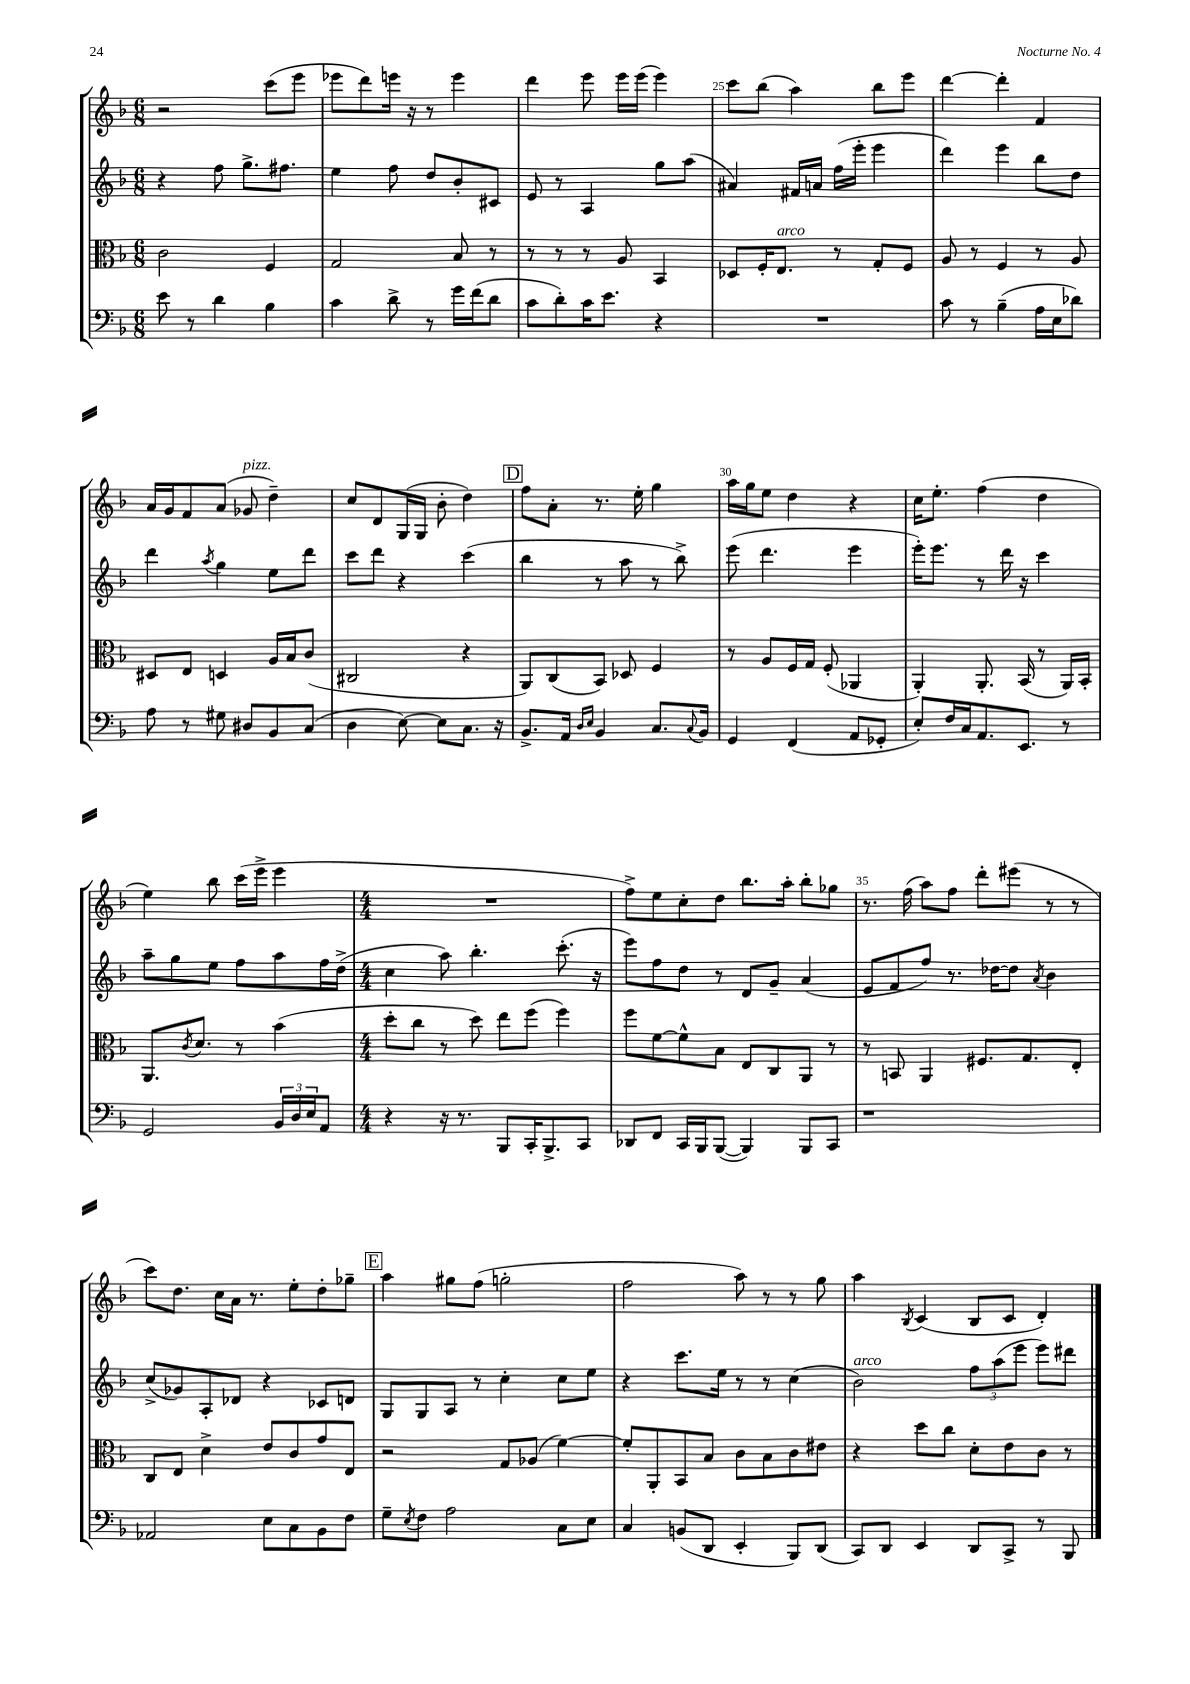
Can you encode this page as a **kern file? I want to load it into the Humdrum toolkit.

**kern	**kern	**kern	**kern
*staff4	*staff3	*staff2	*staff1
*clefF4	*clefC3	*clefG2	*clefG2
*k[b-]	*k[b-]	*k[b-]	*k[b-]
*M6/8	*M6/8	*M6/8	*M6/8
8e	2c	4r	2r
8r	.	.	.
4d	.	8ff	.
.	.	8.gg^	.
4B-	4F	.	(8ccc
.	.	8.ff#	.
.	.	.	8eee
=	=	=	=
4c	2G	4ee	8eee-
.	.	.	8ddd)
8d^	.	8ff	16eee
.	.	.	16r
8r	.	8dd	8r
16g	8B-	8b-'	4eee
(16f	.	.	.
8d	8r	8c#	.
=	=	=	=
8c	8r	8e	4ddd
8d')	8r	8r	.
16c	8r	4A	8eee
8.e	.	.	.
.	8A	.	16eee
.	.	.	(16eee
4r	4BB-	8gg	4eee)
.	.	(8aa	.
=	=	=	=
2.r	8D-	4a#)	8ccc
.	16F'	.	(8bb-
.	8.E	.	.
.	.	16f#	4aa)
.	.	16a	.
.	8r	(16ff	.
.	.	16eee'	.
.	8G'	4eee	8bb-
.	8F	.	8eee
=	=	=	=
8c	8A	4ddd)	[4ddd
8r	8r	.	.
(4B-~	4F	4eee	4ddd']
16A	8r	8bb-	4f
16E	.	.	.
8d-)	8A	8dd	.
=	=	=	=
8A	8D#	4ddd	16a
.	.	.	16g
8r	8E	.	8f
.	.	8qaa	.
8G#	4D	4gg	(8a
8D#	.	.	8g-
8BB-	16A	8ee	4dd~)
.	16B-	.	.
(8C	(8c	8ddd	.
=	=	=	=
4D	2C#	8ccc	8cc
.	.	8ddd	8d
[8E)	.	4r	(16G
.	.	.	16G
8E]	.	.	8b-'
8.C	4r	(4ccc	4dd)
16r	.	.	.
=	=	=	=
8.BB-^	8AA)	4bb-	8ff
.	(8C	.	8a'
16AA	.	.	.
16qqD	.	.	.
16qqE	.	.	.
4BB-	8BB-)	8r	8.r
.	8D-	8aa	.
.	.	.	16ee'
8.C	4F	8r	4gg
.	.	8bb-^)	.
8qqC	.	.	.
16BB-	.	.	.
=	=	=	=
4GG	8r	(8eee	16aa
.	.	.	16gg
.	8A	4.ddd	8ee
(4FF	16F	.	4dd
.	16G	.	.
.	(8F'	.	.
8AA	4AA-	4eee	4r
8GG-'	.	.	.
=	=	=	=
8E')	4AA')	16eee')	16cc
.	.	8.eee	8.ee'
16F	.	.	.
16C	.	.	.
8.AA	8.AA'	8r	(4ff
.	.	16ddd	.
8.EE	(16BB-	16r	.
.	8r	4ccc	4dd
8r	16AA)	.	.
.	16BB-'	.	.
=	=	=	=
2GG	8.AA	8aa~	4ee)
.	.	8gg	.
.	8qc	.	.
.	8.d	.	.
.	.	8ee	8bb-
.	8r	8ff	(16ccc
.	.	.	16eee^
24BB-	(4b-	8aa	4eee
24D	.	.	.
24E	.	.	.
8AA	.	16ff	.
.	.	(16dd^	.
=	=	=	=
*M4/4	*M4/4	*M4/4	*M4/4
4r	8dd'	4cc	1r
.	8cc	.	.
16r	8r	8aa)	.
8.r	.	.	.
.	8dd)	4.bb-'	.
8BBB-	8ee	.	.
16CC'	(8ff	.	.
8.BBB-^	.	.	.
.	4ff)	(8.ccc'	.
8CC	.	.	.
.	.	16r	.
=	=	=	=
8DD-	8ff	8eee)	8ff^)
8FF	[8f	8ff	8ee
16CC	8f^^]	8dd	8cc'
16BBB-	.	.	.
([8BBB-	8B-	8r	8dd
4BBB-])	8E	8d	8.bb-
.	8C	8g~	.
.	.	.	16aa'
8BBB-	8AA	(4a	8bb-'
8CC	8r	.	8gg-
=	=	=	=
1r	8r	8e	8.r
.	8BB	8f	.
.	.	.	(16ff
.	4AA	8ff)	8aa)
.	.	8.r	8ff
.	8.F#	.	8ddd'
.	.	[16dd-	.
.	.	8dd-]	(8eee#
.	8.G	.	.
.	.	8qa	.
.	.	4b-	8r
.	8E'	.	8r
=	=	=	=
2AA-	8C	(8cc^	8ccc)
.	8E	8g-)	8.dd
.	4d^	8A'	.
.	.	.	16cc
.	.	8d-	16a
.	.	.	8.r
8E	8e	4r	.
8C	8c	.	8ee'
8BB-	8g	8c-	8dd'
8F	8E	8d	8gg-~
=	=	=	=
8G~	2r	8G	4aa
8qE	.	.	.
8F	.	8G	.
2A	.	8A	8gg#
.	.	8r	(8ff
.	8G	4cc'	2gg'
.	(8A-	.	.
8C	[4f)	8cc	.
8E	.	8ee	.
=	=	=	=
4C	8f']	4r	2ff
.	8AA'	.	.
(8BB	8BB-	8.ccc	.
8DD	8B-	.	.
.	.	16ee	.
4EE'	8c	8r	8aa)
.	8B-	8r	8r
8BBB-)	8c	(4cc	8r
(8DD	8e#	.	8gg
=	=	=	=
8CC)	4r	2b-)	4aa
8DD	.	.	.
.	.	.	8qB-
4EE	8dd	.	(4c
.	8cc	.	.
8DD	8d'	12ff	8B-
.	.	(12aa	.
8CC^	8e	.	8c
.	.	12eee	.
8r	8c	8eee)	4d')
8BBB-	8r	8ddd#	.
==	==	==	==
*-	*-	*-	*-
